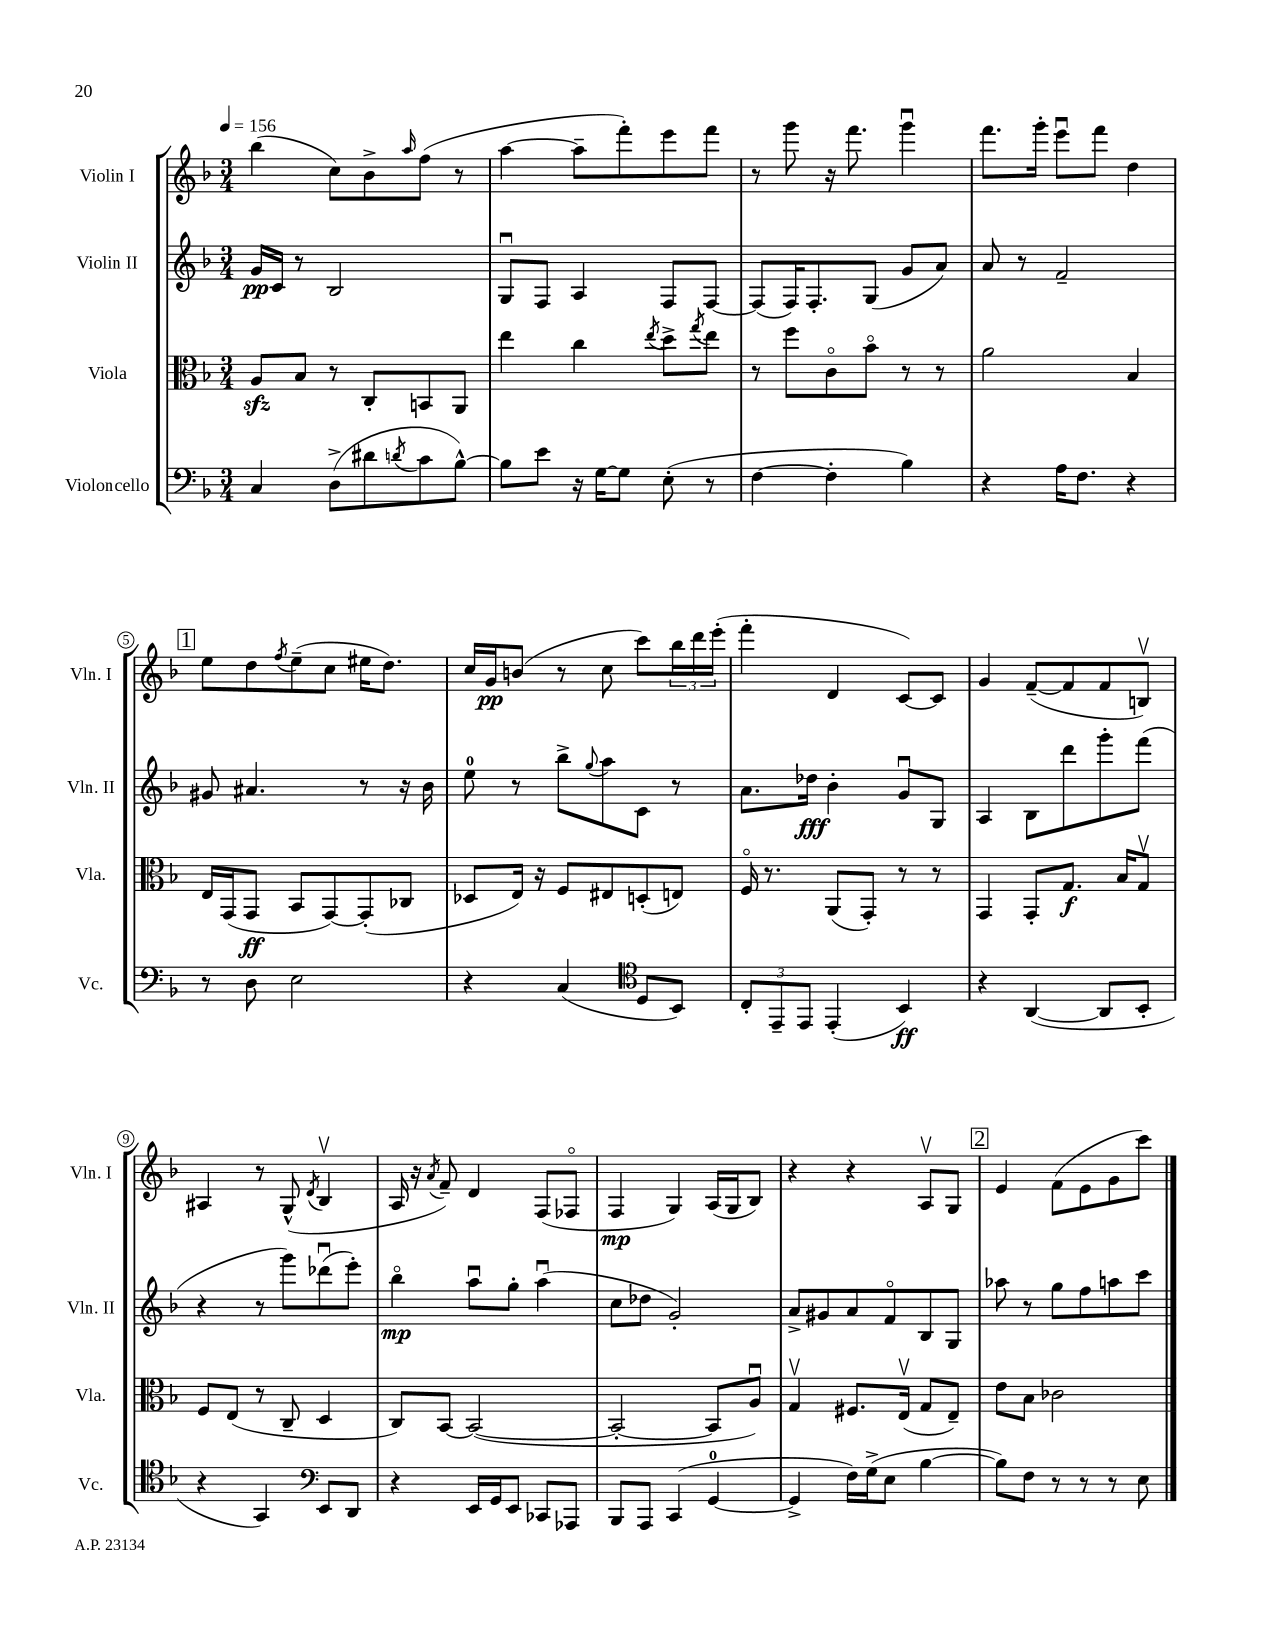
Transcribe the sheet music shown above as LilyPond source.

<<
\new StaffGroup <<
\new Staff = "s0" \with { instrumentName = "Violin I" shortInstrumentName = "Vln. I" } {
    \clef treble \key f \major \numericTimeSignature \time 3/4 \tempo 4 = 156
    bes''4( c''8) bes'8-> \grace { a''16 } f''8( r8 |
    a''4~ a''8-- f'''8-.) e'''8 f'''8 |
    r8 g'''8 r16 f'''8. g'''4\downbow |
    f'''8. g'''16-. e'''8\downbow f'''8 d''4 |
    \mark \markup { \box "1" } e''8 d''8 \acciaccatura { f''8 } e''8--( c''8 eis''16 d''8.) |
    c''16 g'16\pp b'8( r8 c''8 c'''8) \tuplet 3/2 { bes''16 d'''16 e'''16-.( } |
    f'''4-. d'4 c'8~) c'8 |
    g'4 f'8~--( f'8 f'8 b8\upbow) |
    ais4 r8 g8-^( \acciaccatura { d'8 } bes4\upbow |
    a16 r16 \acciaccatura { a'8 } f'8--) d'4 f8( fes8\flageolet |
    f4\mp g4) a16( g16 bes8) |
    r4 r4 a8\upbow g8 |
    \mark \markup { \box "2" } e'4 f'8( e'8 g'8 c'''8) \bar "|." |
}
\new Staff = "s1" \with { instrumentName = "Violin II" shortInstrumentName = "Vln. II" } {
    \clef treble \key f \major \numericTimeSignature \time 3/4
    g'16\pp c'16 r8 bes2 |
    g8\downbow f8 a4 f8 f8~ |
    f8( f16) f8.-. g8( g'8 a'8) |
    a'8 r8 f'2-- |
    \mark \markup { \box "1" } gis'8 ais'4. r8 r16 bes'16 |
    e''8-0 r8 bes''8-> \appoggiatura { g''8 } a''8 c'8 r8 |
    a'8. des''16\fff bes'4-. g'8\downbow g8 |
    a4 bes8 d'''8 g'''8-. f'''8( |
    r4 r8 g'''8) des'''8\downbow( e'''8-.) |
    bes''4\flageolet\mp a''8\downbow g''8-. a''4\downbow( |
    c''8 des''8 g'2-.) |
    a'8-> gis'8 a'8 f'8\flageolet bes8 g8 |
    \mark \markup { \box "2" } aes''8 r8 g''8 f''8 a''8 c'''8 \bar "|." |
}
\new Staff = "s2" \with { instrumentName = "Viola" shortInstrumentName = "Vla." } {
    \clef alto \key f \major \numericTimeSignature \time 3/4
    a8\sfz bes8 r8 c8-. b,8 a,8 |
    e''4 c''4 \acciaccatura { e''8 } d''8-> \acciaccatura { g''8 } e''8 |
    r8 f''8 c'8\flageolet bes'8\flageolet r8 r8 |
    a'2 bes4 |
    \mark \markup { \box "1" } e16 g,16( g,8\ff bes,8 g,8~) g,8-.( ces8 |
    des8 e16) r16 f8 eis8 d8-.( e8) |
    f16\flageolet r8. a,8( g,8-.) r8 r8 |
    g,4 g,8-. g8.\f bes16 g8\upbow |
    f8 e8( r8 c8-- d4 |
    c8) bes,8~ bes,2~( |
    bes,2~-. bes,8 a8\downbow) |
    g4\upbow fis8. e16\upbow( g8 e8--) |
    \mark \markup { \box "2" } e'8 bes8 ces'2 \bar "|." |
}
\new Staff = "s3" \with { instrumentName = "Violoncello" shortInstrumentName = "Vc." } {
    \clef bass \key f \major \numericTimeSignature \time 3/4
    c4 d8->( dis'8 \acciaccatura { d'8 } c'8 bes8~-^) |
    bes8 e'8 r16 g16~ g8 e8-.( r8 |
    f4~ f4-. bes4) |
    r4 a16 f8. r4 |
    \mark \markup { \box "1" } r8 d8 e2 |
    r4 c4( \clef tenor d8 bes,8) |
    \tuplet 3/2 { c8-. e,8-- e,8 } e,4-.( bes,4\ff) |
    r4 a,4~( a,8 bes,8-. |
    r4 g,4) \clef bass e,8 d,8 |
    r4 e,16 g,16 e,8 ces,8 aes,,8 |
    bes,,8 a,,8 c,4( g,4-0~ |
    g,4-> f16) g16->( e8 bes4~ |
    \mark \markup { \box "2" } bes8) f8 r8 r8 r8 e8 \bar "|." |
}
>>
>>
\layout { \context { \Score \override BarNumber.stencil = #(make-stencil-circler 0.1 0.3 ly:text-interface::print) } }
